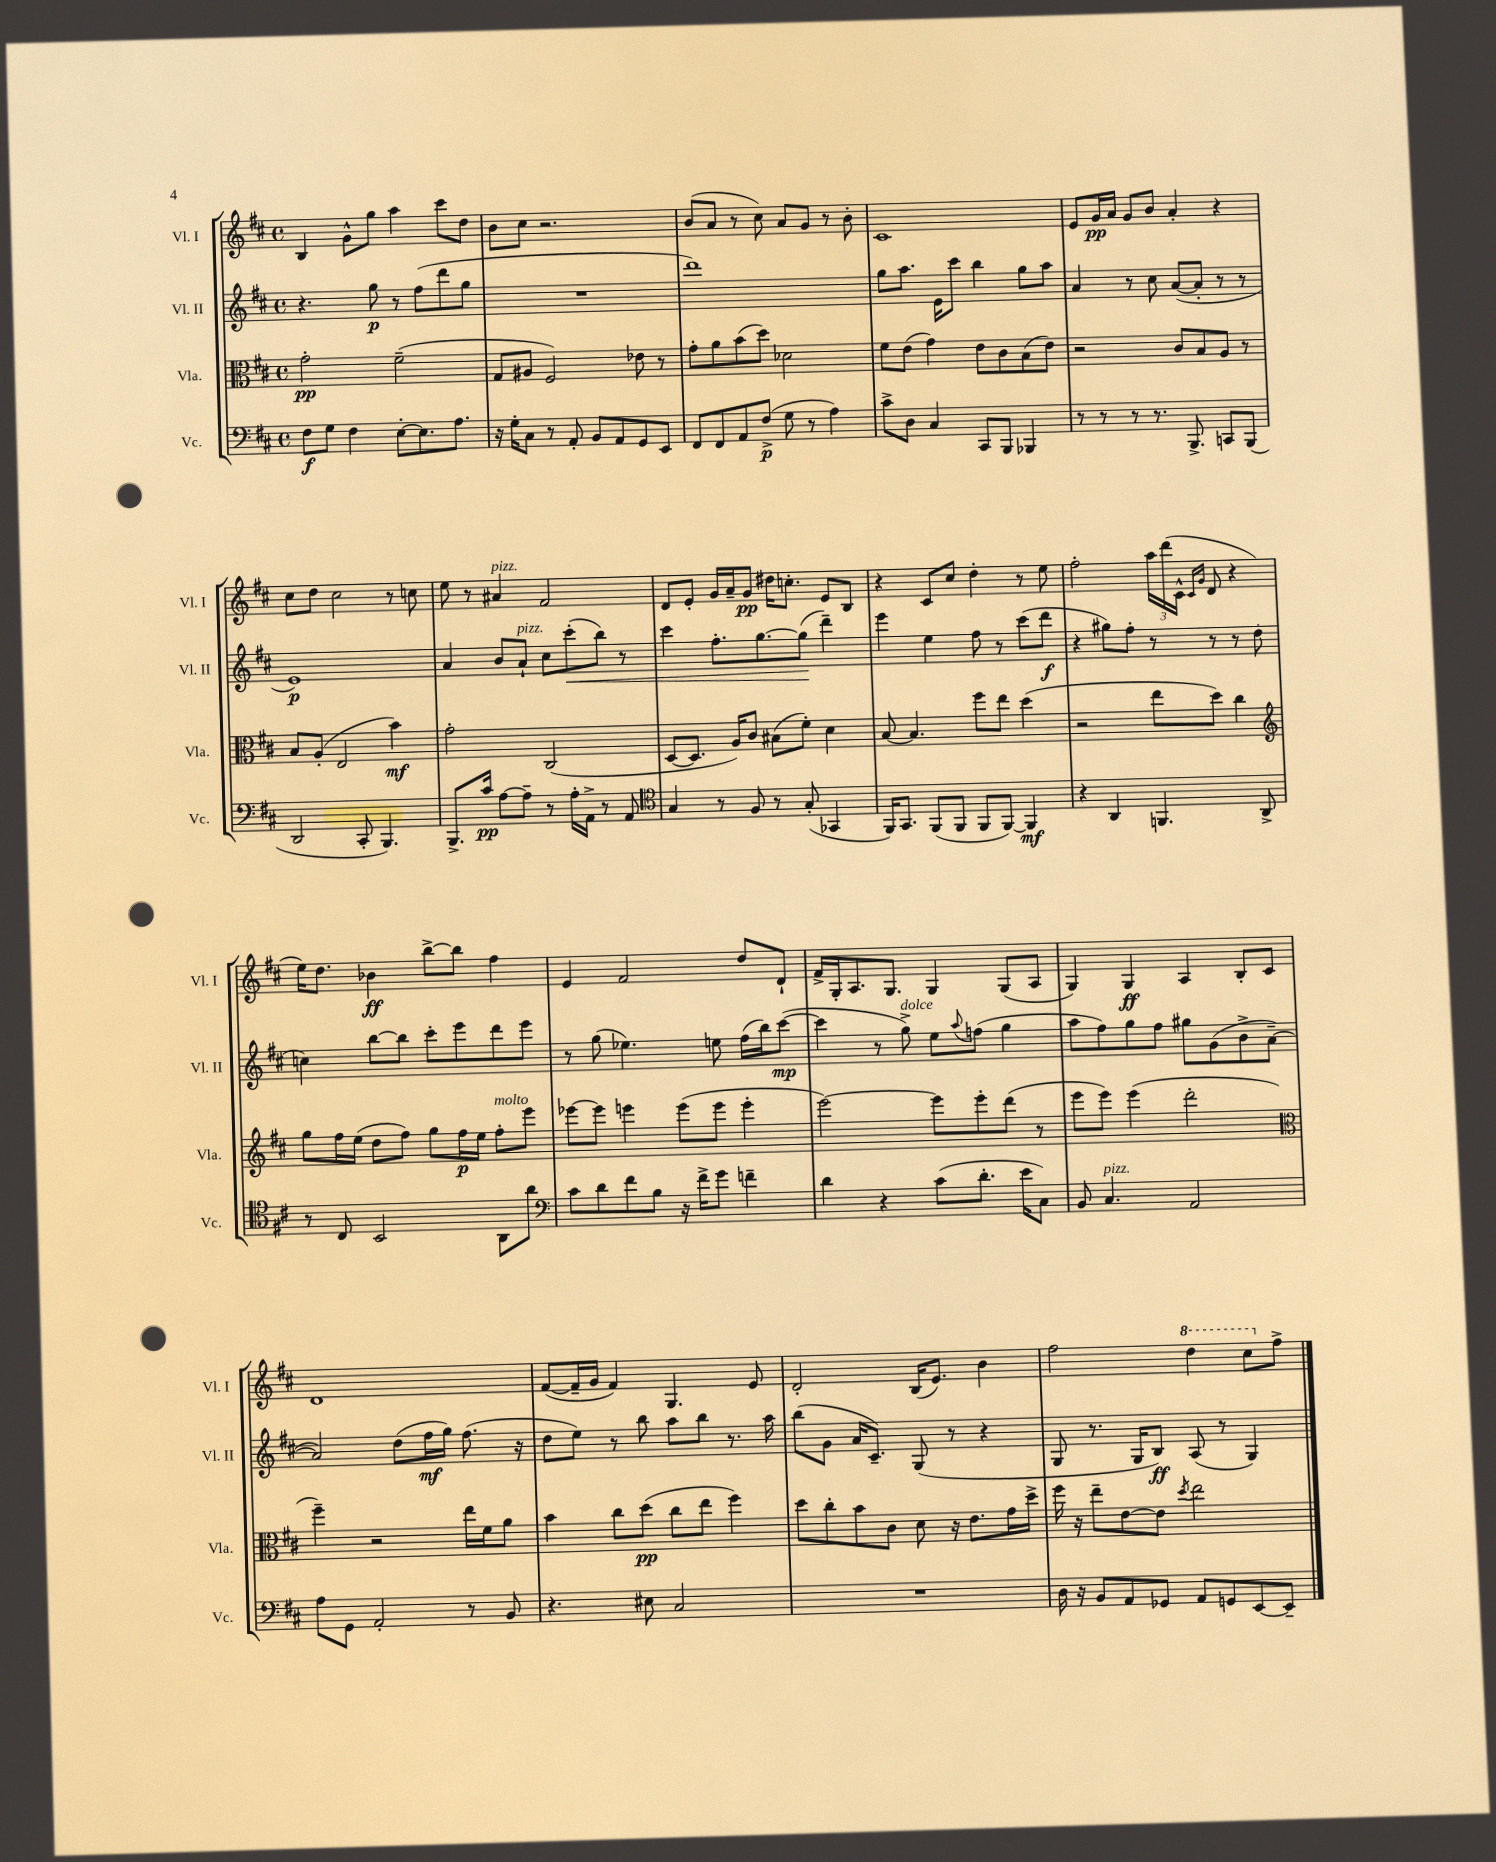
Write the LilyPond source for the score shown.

<<
\new StaffGroup <<
\new Staff = "s0" \with { instrumentName = "Vl. I" shortInstrumentName = "Vl. I" } {
    \clef treble \key d \major \defaultTimeSignature \time 4/4
    b4 g'8-^ g''8 a''4 cis'''8 d''8 |
    b'8 cis''8 r2. |
    b'8( a'8 r8 cis''8) a'8 g'8 r8 b'8-. |
    cis'1 |
    e'8 g'16\pp a'16 g'8 b'8 a'4-. r4 |
    cis''8 d''8 cis''2 r8 c''8 |
    e''8 r8 ais'4^\markup { \italic "pizz." } fis'2 |
    d'8 e'8-. g'16 a'16-- g'8\pp dis''16 c''8.-. e'8 b8 |
    r4 cis'8 cis''8 d''4-. r8 e''8 |
    fis''2-. \tuplet 3/2 { a''16 d'''16( cis'16-^ } \grace { cis'16 g'16 } d'8 r4 |
    e''16) d''8. bes'4\ff b''8~-> b''8 fis''4 |
    e'4 fis'2 d''8 d'8-! |
    fis'16-> g16-. a8. g8. g4 g8( a8 |
    g4) g4\ff a4 b8-. cis'8 |
    d'1 |
    fis'8~( fis'16-- g'16 fis'4) g4. e'8 |
    d'2-. b16( e'8.) b'4 |
    fis''2 \ottava #1 d'''4 cis'''8 \ottava #0 fis''8-> \bar "|." |
}
\new Staff = "s1" \with { instrumentName = "Vl. II" shortInstrumentName = "Vl. II" } {
    \clef treble \key d \major \defaultTimeSignature \time 4/4
    r4. g''8\p r8 fis''8( d'''8 g''8 |
    R1 |
    d'''1) |
    g''8 a''8. e'16 cis'''8 b''4 g''8 a''8 |
    a'4 r8 cis''8 a'8~( a'8-. r8 r8 |
    e'1\p) |
    a'4 b'8 a'8-!^\markup { \italic "pizz." } cis''8 cis'''8-.\<( b''8) r8 |
    cis'''4 fis''8.-. g''8.~ g''8\!( d'''4--) |
    e'''4 e''4 fis''8 r8 cis'''8( d'''8\f |
    r4 gis''8) fis''8-. r8 r8 r8 d''8( |
    c''4) b''8~ b''8 cis'''8-. e'''8 d'''8 e'''8 |
    r8 g''8( ees''4.) e''8 fis''16( b''16) cis'''8~\mp( |
    cis'''4 r8 g''8->^\markup { \italic "dolce" }) e''8 \appoggiatura { a''8 } f''8( g''4 |
    a''8 fis''8) g''8 fis''8 gis''8 g'8( b'8-> a'8~-- |
    a'2) d''8( fis''16\mf g''16) fis''8.( r16 |
    d''8 e''8) r8 b''8 a''8 b''8 r8. a''16 |
    b''8( g'8 a'16 cis'8.--) g8( r8 r4 |
    g8 r8. g16 b8\ff) a8( r8 g4) \bar "|." |
}
\new Staff = "s2" \with { instrumentName = "Vla." shortInstrumentName = "Vla." } {
    \clef alto \key d \major \defaultTimeSignature \time 4/4
    g'2-.\pp fis'2--( |
    g8 ais8 fis2) ees'8 r8 |
    g'8-. a'8 b'8( d''8) des'2 |
    fis'8 e'8( g'4) e'8 cis'8 b8( e'8) |
    r2 cis'8 b8 a8 r8 |
    b8 a8-.( e2 b'4\mf) |
    g'2-. cis2( |
    d8~ d8. a16) cis'8 bis8( fis'8-.) d'4 |
    b8~ b4. fis''8 e''8 d''4( |
    r2 e''8 d''8) cis''4 |
    \clef treble g''8 fis''16 e''16( d''8 fis''8) g''8 fis''16\p e''16 fis''8-.^\markup { \italic "molto" } e'''8 |
    ees'''8~ ees'''8 e'''4 e'''8( e'''8 e'''4-. |
    e'''2~) e'''8 e'''8-. d'''8( r8 |
    e'''8 e'''8) e'''4( d'''2-. |
    \clef alto fis''4--) r2 e''16 fis'16 a'8 |
    b'4 cis''8 d''8\pp( cis''8 e''8 fis''4) |
    d''8 cis''8-. b'8 cis'8 d'8 r16 e'8. g'16 d''16-> |
    fis''16 r16 e''8-- e'8~ e'8 \acciaccatura { d''8 } e''2 \bar "|." |
}
\new Staff = "s3" \with { instrumentName = "Vc." shortInstrumentName = "Vc." } {
    \clef bass \key d \major \defaultTimeSignature \time 4/4
    fis8\f g8 fis4 e8~-. e8. a8. |
    r16 g16-. cis8 r8 a,8-. b,8 a,8 g,8 e,8 |
    fis,8 fis,8 a,8 fis8->\p( g8 r8 a4) |
    cis'8-> d8 cis4 cis,8 b,,8 bes,,4 |
    r8 r8 r8 r8. b,,8.-> c,8 b,,8( |
    d,2 cis,8-. b,,4.) |
    b,,8.-> cis'16\pp a8~ a8-- r8 a16-. a,16-> r8 a,8 |
    \clef tenor g4 r8 fis8 r8 g8-.( ges,4 |
    fis,16) g,8. fis,8( fis,8 fis,8 fis,8~) fis,4\mf |
    r4 a,4 f,4. a,8-> |
    r8 cis8 b,2 a,8 a'8 |
    \clef bass cis'8 d'8 fis'8 b8 r16 fis'16-> g'8 f'4-- |
    d'4 r4 cis'8( d'8.-. e'16 cis8) |
    b,8 cis4.^\markup { \italic "pizz." } a,2 |
    a8 g,8 a,2-. r8 b,8 |
    r4. eis8 cis2 |
    R1 |
    d16 r16 b,8 a,8 ges,8 a,8 g,8 e,8~ e,8-- \bar "|." |
}
>>
>>
\layout { \context { \Score \remove "Bar_number_engraver" } }
